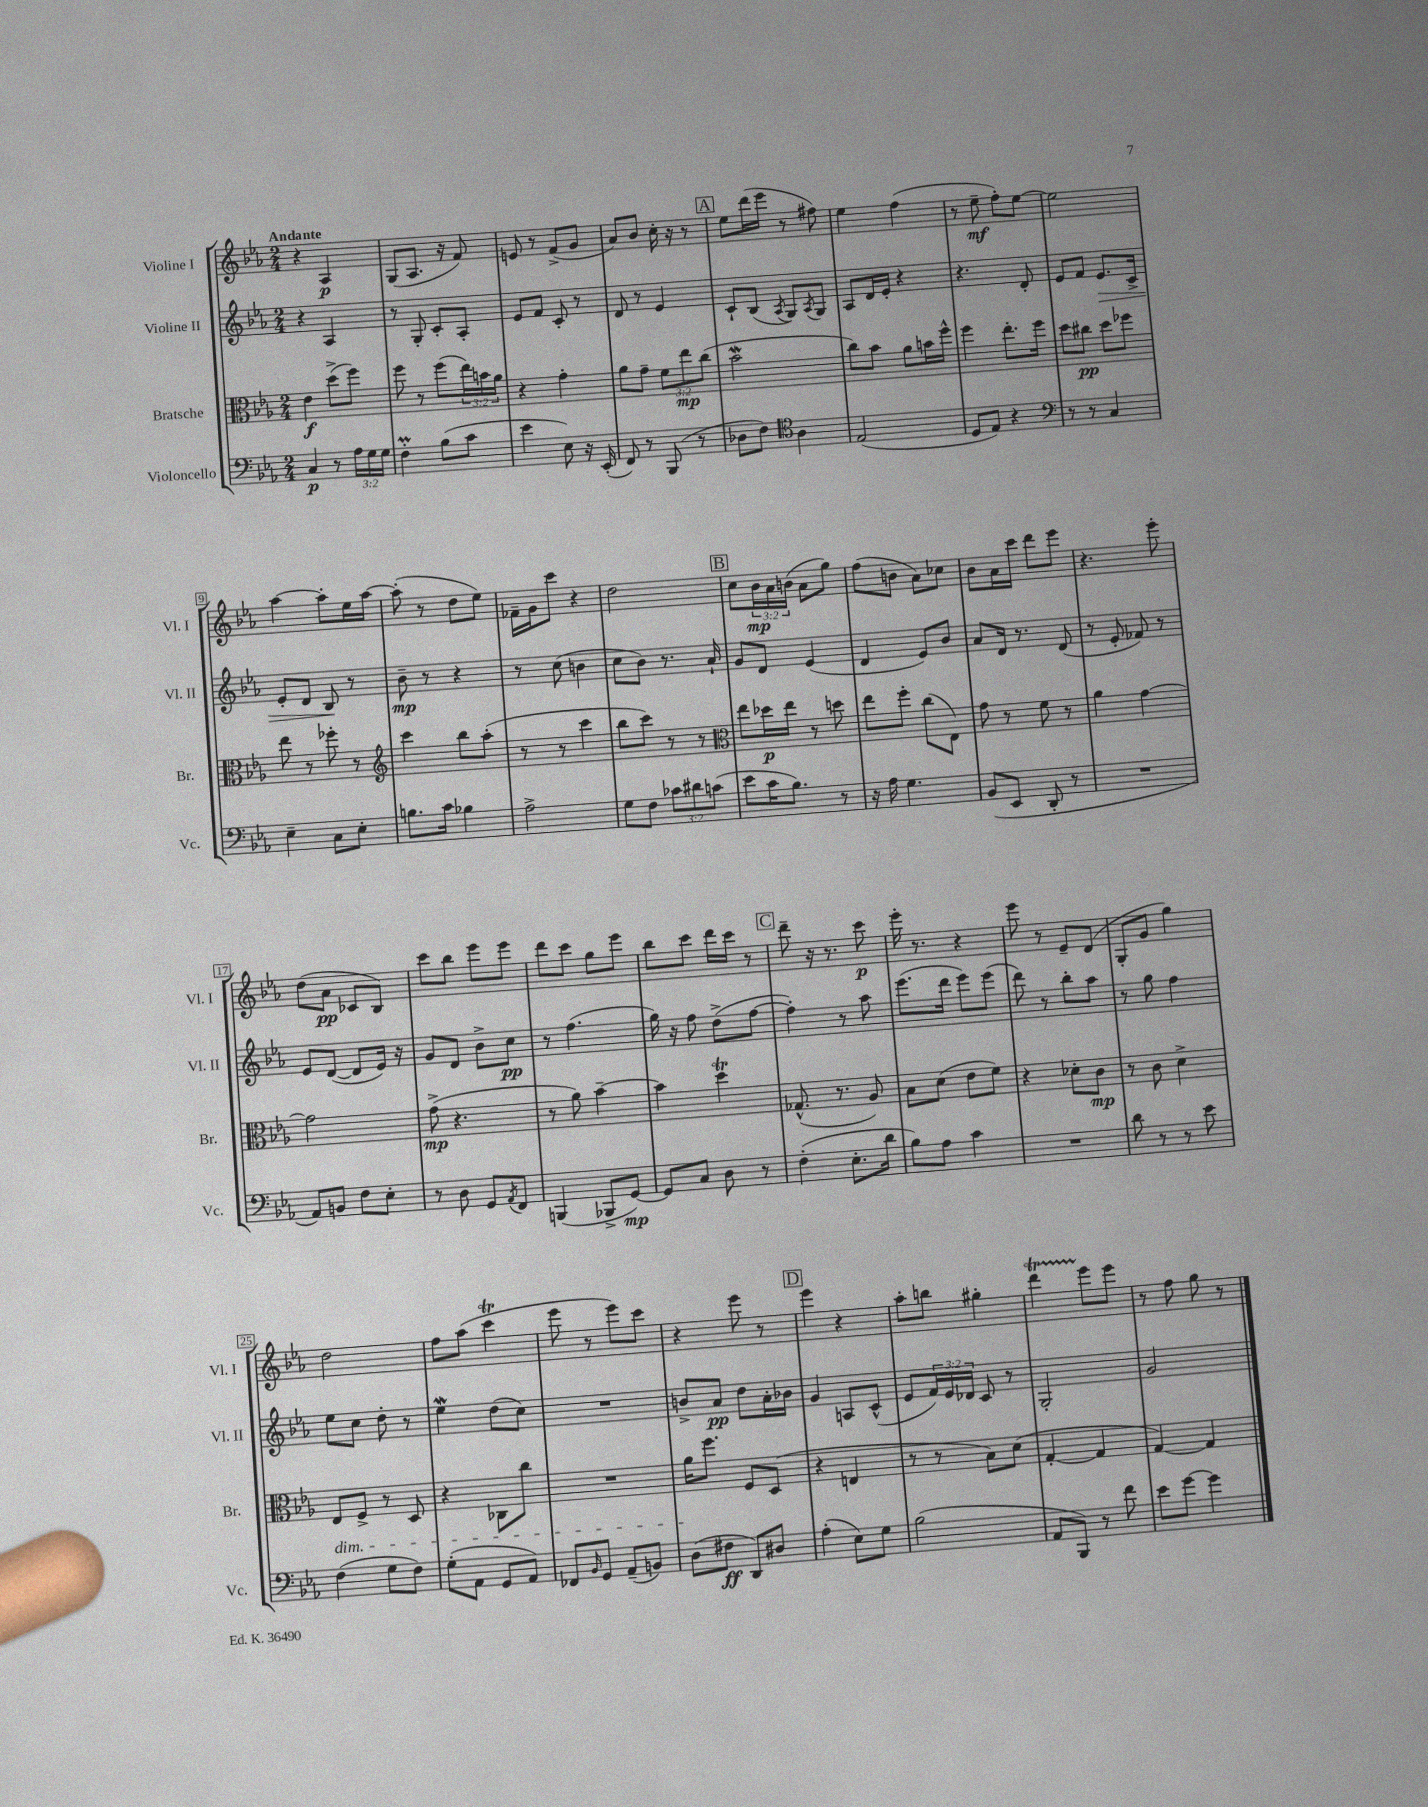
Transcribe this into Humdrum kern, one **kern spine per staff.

**kern	**kern	**kern	**kern
*staff4	*staff3	*staff2	*staff1
*clefF4	*clefC3	*clefG2	*clefG2
*k[b-e-a-]	*k[b-e-a-]	*k[b-e-a-]	*k[b-e-a-]
*M2/4	*M2/4	*M2/4	*M2/4
4C	4e-	4r	4r
8r	(8dd^	4A-	4A-
24A-	8ff)	.	.
24G	.	.	.
24G	.	.	.
=	=	=	=
4F'	8ff	8r	(8G
.	8r	8G'	8.A-
(8B-	(8ff	8c'	.
.	.	.	16r
8c	24ee-)	8A-'	8f)
.	24b	.	.
.	24a-	.	.
=	=	=	=
4e-	4r	8e-	8e
.	.	8f	8r
8E-)	4g'	8c'	(8f^
16r	.	8r	8g
(16EE-'	.	.	.
=	=	=	=
8FF)	8a-	8d	8a-)
8r	8g~	8r	8b-
(8BBB-	12f	4e-	16cc'
.	.	.	16r
.	12ee-	.	.
8r	.	.	8r
.	(12cc	.	.
=	=	=	=
8D-	2b-	8c`	8ee-
8F)	.	(8B-	(16ddd
.	.	.	16eee-
*clefC4	*	*	*
.	.	8qA-	.
4A-	.	8G)	8r
.	.	8qA-	.
.	.	8G	8ff#)
=	=	=	=
(2E-	8cc)	8A-	4ee-
.	8b-	16d	.
.	.	16e-'	.
.	8a-	4r	(4ff
.	16b	.	.
.	16ff^^	.	.
=	=	=	=
8D	4ff	4.r	8r
8E-)	.	.	8ee-~
4r	8.ee-'	.	8ff')
.	.	8d'	[8ee-
.	16ff	.	.
=	=	=	=
*clefF4	*	*	*
8r	8dd	8e-	2ee-]
8r	8cc#	8f	.
4C	8dd	8.e-	.
.	8ff-	.	.
.	.	16c^	.
=	=	=	=
4E-~	8ee-	8e-'	[4aa-
.	8r	8d	.
8C	8ff-'	8B-	8aa-']
8E-'	8r	8r	16ee-
.	.	.	[16aa-
=	=	=	=
*	*clefG2	*	*
8.B	4ccc	8b-~	(8aa-']
.	.	8r	8r
16c	.	.	.
4B-	8bb-	4r	8dd
.	(8aa-'	.	8ee-)
=	=	=	=
2A-^	8r	8r	16f-~
.	.	.	16g
.	8r	(8cc	8ccc
.	4ccc	4b	4r
=	=	=	=
8G	8bb-	8cc	2dd
8F	8ccc)	8b-)	.
12c-	8r	8.r	.
12d#	.	.	.
.	8r	.	.
(12c	.	.	.
.	.	16a-`	.
=	=	=	=
*	*clefC3	*	*
8e-	8ee-	8g	8cc
16c	16dd-	8d	24b-
.	.	.	24a-
8.B-)	16ee-	.	.
.	.	.	(24b
.	8r	(4e-	8a-
8r	8dd	.	8gg)
=	=	=	=
16r	8ee-	4d	(8ff
16A-	.	.	.
4.G	8ff'	.	8b
.	(8cc	8e-)	8a-)
.	8E-)	8b-	8cc-
=	=	=	=
(8BB-	8g	8a-	8b-
8EE-	8r	16d	16a-
.	.	8.r	16ccc
8DD'	8f	.	8ddd
8r	8r	(8d	8eee-
=	=	=	=
2r	4a-	8r	4.r
.	.	8e-'	.
.	[4g	8f-)	.
.	.	8r	8eee-'
=	=	=	=
8AA-)	2g]	8e-	(8dd
8BB	.	([8d	8a-
8F	.	8d]	8c-
8E-'	.	16e-)	8B-)
.	.	16r	.
=	=	=	=
8r	(8g^	8g	8ccc
8D	4.r	8d	8bb-
8GG	.	8b-^	8eee-
8qAA-	.	.	.
8FF	.	8cc	8eee-
=	=	=	=
(4BBB	8r	8r	8ddd
.	8a-)	(4.ff	8ccc
8BBB-^	[4b-~	.	8gg
[8GG)	.	.	8eee-
=	=	=	=
8GG]	4b-]	16gg)	8bb-
.	.	16r	.
8C	.	8ff	8ccc
8D	4dd	(8dd^	16ddd
.	.	.	16ccc
8r	.	[8ff	8r
=	=	=	=
(4F'	(8.G-^^	4ff'])	8ddd~
.	.	.	16r
.	8.r	.	8.r
8.E-'	.	8r	.
.	8A-)	8aa-	8ccc
16d	.	.	.
=	=	=	=
8B-)	8B-	(8.eee-	16eee-'
.	.	.	8.r
8A-	(8d	.	.
.	.	16ddd	.
4c	8e-	8eee-)	4r
.	8f)	(8eee-	.
=	=	=	=
2r	4r	8ddd)	8eee-
.	.	8r	8r
.	8d-'	8bb-'	8e-~
.	8c	8aa-	(8d
=	=	=	=
8d	8r	8r	8G'
8r	8c	8gg	8g
8r	4d^	4ff	4gg)
8e-	.	.	.
=	=	=	=
(4F	8E-	8ee-	2dd
.	8F^	8cc	.
8G	8r	8dd'	.
8F)	8D	8r	.
=	=	=	=
(8G'	4r	4ee-	8ff
8AA-	.	.	(8aa-
8GG	8C-	(8dd	4ccc
8AA-)	8cc	8cc)	.
=	=	=	=
8FF-	2r	2r	8eee-
16qqBB-	.	.	.
8GG	.	.	8r
(8AA-~	.	.	8eee-)
8BB)	.	.	8ccc
=	=	=	=
(8D	16a-	8b^	4r
.	8.ff	.	.
8F#	.	8a-	.
8DD)	8F	8dd	8eee-
8D#	(8D	16a-'	8r
.	.	16b-	.
=	=	=	=
(4A-'	4r	4g	4eee-
8E-)	4E	8A	4r
8G	.	(8c^^	.
=	=	=	=
(2B-	8r	8e-	8aa-'
.	8r	24f)	8bb
.	.	24e-	.
.	.	24d-	.
.	8B-)	8c	4gg#'
.	(8d	8r	.
=	=	=	=
8AA-	[4G'	2G'	4ddd
8BBB-)	.	.	.
8r	4G]	.	8eee-
8f	.	.	8eee-
=	=	=	=
8e-	[4G)	2g	8r
[8g	.	.	8ff
4g]	4G]	.	8gg
.	.	.	8r
==	==	==	==
*-	*-	*-	*-
